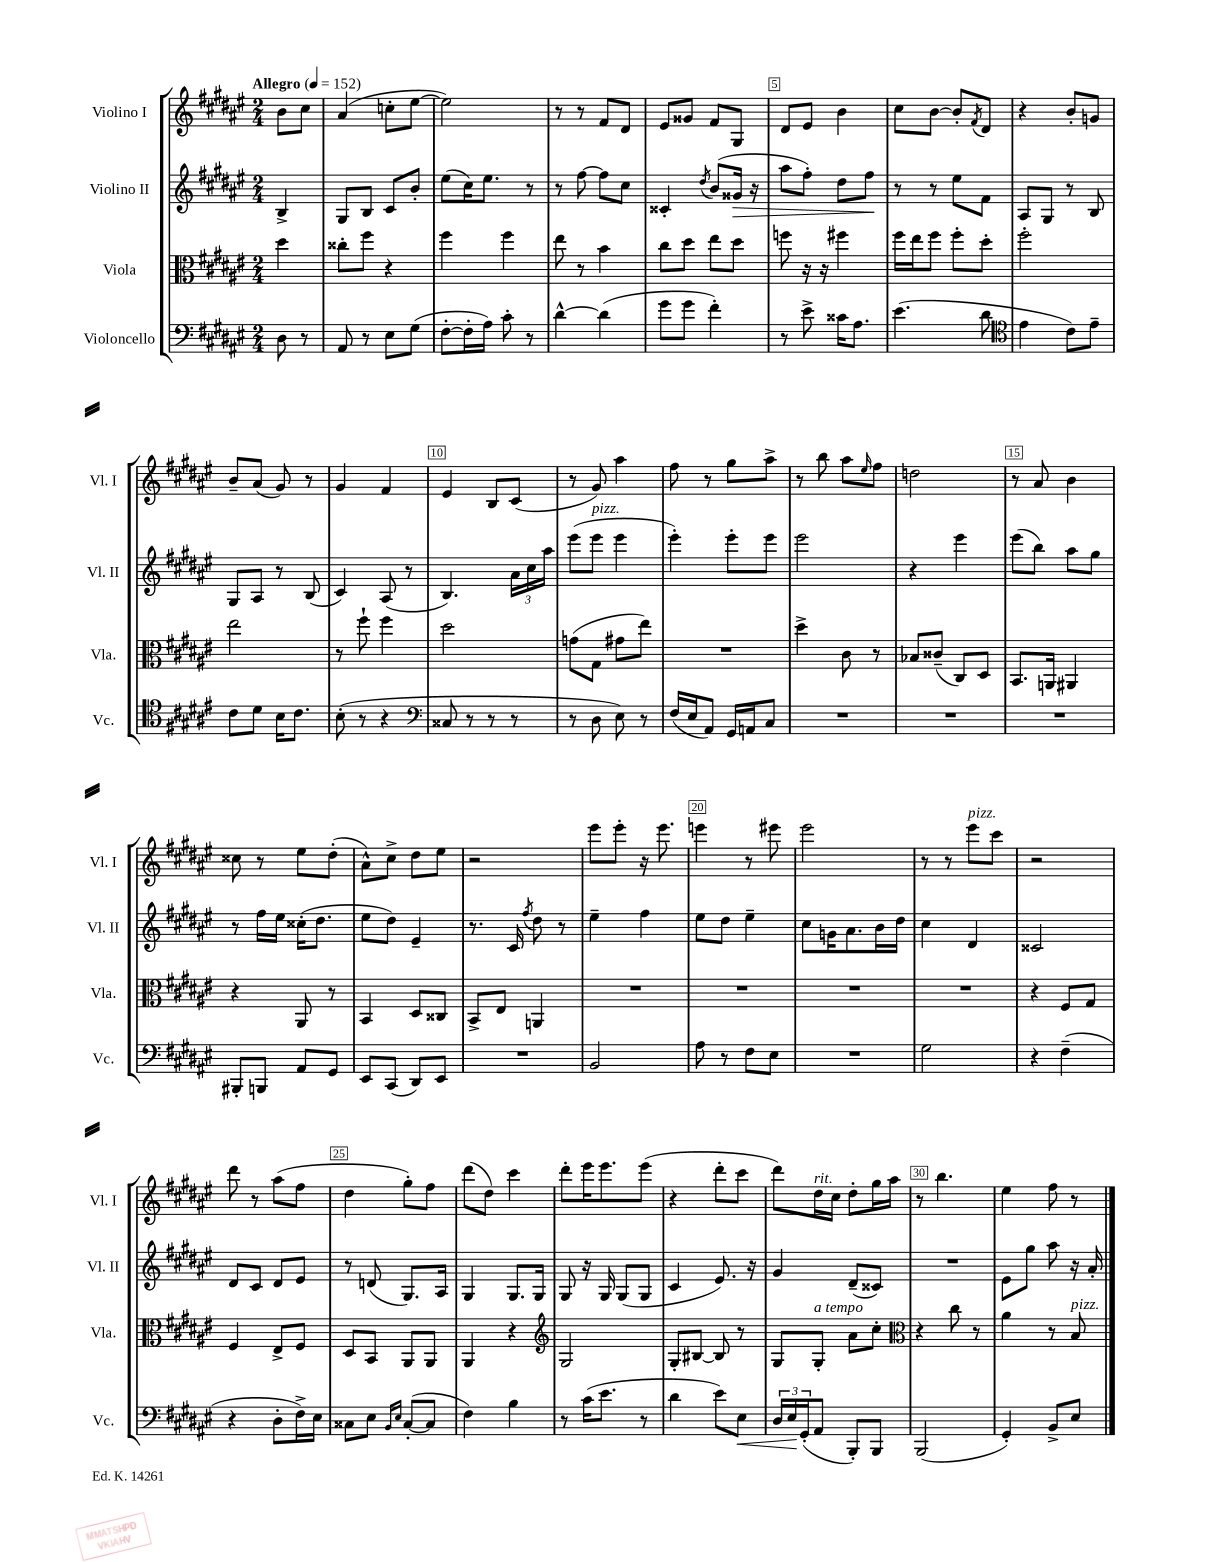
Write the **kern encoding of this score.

**kern	**dynam	**kern	**kern	**dynam	**kern
*part4	*part4	*part3	*part2	*part2	*part1
*staff4	*staff4	*staff3	*staff2	*staff2	*staff1
*I"Violoncello	*	*I"Viola	*I"Violino II	*	*I"Violino I
*I'Vc.	*	*I'Vla.	*I'Vl. II	*	*I'Vl. I
*clefF4	*	*clefC3	*clefG2	*	*clefG2
*k[f#c#g#d#a#e#]	*	*k[f#c#g#d#a#e#]	*k[f#c#g#d#a#e#]	*	*k[f#c#g#d#a#e#]
*M2/4	*	*M2/4	*M2/4	*	*M2/4
*MM152	*	*MM152	*MM152	*	*MM152
=	=	=	=	=	=
!	!	!	!	!	!LO:TX:a:B:t=Allegro
8D#\	.	4dd#\	4B^/	.	8b\L
8r	.	.	.	.	8cc#\J
=1	=1	=1	=1	=1	=1
8AA#/	.	8cc##X'\L	8G#/L	.	(4a#/
8r	.	8ff#\J	8B/J	.	.
8E#\L	.	4r	8c#/L	.	8ccn'\L
(8G#\J	.	.	8b'/J	.	[8ee#\J
=2	=2	=2	=2	=2	=2
[8F#'\L	.	4ff#\	(8ee#\L	.	2ee#\])
16F#'\L]	.	.	16cc#\K)	.	.
16A#\JJ)	.	.	8.ee#\J	.	.
8c#'\	.	4ff#\	.	.	.
8r	.	.	8r	.	.
=3	=3	=3	=3	=3	=3
[4d#^^\	.	8ee#\	8r	.	8r
.	.	8r	[8ff#\	.	8r
(4d#\]	.	4b\	8ff#\L]	.	8f#/L
.	.	.	8cc#\J	.	8d#/J
=4	=4	=4	=4	=4	=4
8g#\L	.	8cc#\L	4c##X'/	.	8e#/L
8g#\J	.	8dd#\J	.	.	8g##X/J
.	.	.	8qdd#/	.	.
4f#'\)	.	8ee#\L	(8b/L	.	8f#/L
!	!	!	!	!LO:HP:b	!
.	.	8dd#\J	16g##X/Jk	>	8G#/J
.	.	.	16r	.	.
=5	=5	=5	=5	=5	=5
8r	.	8ffn\	8aa#\L	.	8d#/L
8e#^\	.	16r	8ff#'\J)	.	8e#/J
.	.	16r	.	.	.
16c##X\KL	.	4ff#X\	8dd#\L	.	4b\
8.A#\J	.	.	.	.	.
.	.	.	8ff#\J	.	.
.	.	.	.	]	.
=6	=6	=6	=6	=6	=6
(4.e#\	.	16ff#\LL	8r	.	8cc#\L
.	.	16ee#\J	.	.	.
.	.	8ff#\J	8r	.	[8b\J
.	.	8ff#'\L	8ee#\L	.	8b'/L]
.	.	.	.	.	8qf#/
8d#\	.	8dd#'\J	8f#\J	.	8d#/J
=7	=7	=7	=7	=7	=7
*clefC4	*	*	*	*	*
4e#\	.	2ff#'\	8A#/L	.	4r
.	.	.	8G#/J	.	.
8c#\L)	.	.	8r	.	8b'/L
8e#~\J	.	.	8B/	.	8gn/J
!!LO:LB:g=z
=8	=8	=8	=8	=8	=8
8c#\L	.	2ee#\	8G#/L	.	8b~/L
8d#\J	.	.	8A#/J	.	(8a#/J
16B\KL	.	.	8r	.	8g#/)
8.c#\J	.	.	.	.	.
.	.	.	(8B/	.	8r
=9	=9	=9	=9	=9	=9
(8B'\	.	8r	4c#/)	.	4g#/
8r	.	8ff#`\	.	.	.
4r	.	4ff#\	(8A#/	.	4f#/
.	.	.	8r	.	.
=10	=10	=10	=10	=10	=10
*clefF4	*	*	*	*	*
8C##X/	.	2dd#\	4.B/)	.	4e#/
8r	.	.	.	.	.
8r	.	.	.	.	8B/L
8r	.	.	24a#\LL	.	(8c#/J
.	.	.	24cc#\	.	.
.	.	.	24aa#\JJ	.	.
=11	=11	=11	=11	=11	=11
8r	.	(8gn\L	(8eee#\L	.	8r
!	!	!	!LO:TX:a:i:t=pizz.	!	!
8D#\	.	8G#\J	8eee#\J	.	8g#/)
8E#\)	.	8g#X\L	4eee#\	.	4aa#\
8r	.	8ee#\J)	.	.	.
=12	=12	=12	=12	=12	=12
(16F#/LL	.	2r	4eee#'\)	.	8ff#\
16E#/J	.	.	.	.	.
8AA#/J)	.	.	.	.	8r
16GG#/LL	.	.	8eee#'\L	.	8gg#\L
16AAn/J	.	.	.	.	.
8C#/J	.	.	8eee#\J	.	8aa#^\J
=13	=13	=13	=13	=13	=13
2r	.	4dd#^\	2eee#\	.	8r
.	.	.	.	.	8bb\
.	.	8c#\	.	.	8aa#\L
.	.	.	.	.	16qqee#/
.	.	8r	.	.	8ff#\J
=14	=14	=14	=14	=14	=14
2r	.	8B-X/L	4r	.	2ddn\
.	.	(8c##X~/J	.	.	.
.	.	8C#/L)	4eee#\	.	.
.	.	8D#/J	.	.	.
=15	=15	=15	=15	=15	=15
2r	.	8.BB/L	(8eee#\L	.	8r
.	.	.	8bb\J)	.	8a#/
.	.	16AAn/Jk	.	.	.
.	.	4AA#X/	8aa#\L	.	4b\
.	.	.	8gg#\J	.	.
!!LO:LB:g=z
=16	=16	=16	=16	=16	=16
8BBB#X'/L	.	4r	8r	.	8cc##X\
8BBBn/J	.	.	16ff#\LL	.	8r
.	.	.	16ee#\JJ	.	.
8AA#/L	.	8AA#/	(16cc##X'\KL	.	8ee#\L
.	.	.	8.dd#\J	.	.
8GG#/J	.	8r	.	.	(8dd#'\J
=17	=17	=17	=17	=17	=17
8EE#/L	.	4BB/	8ee#\L	.	8a#^^\L)
(8CC#/J	.	.	8dd#\J)	.	8cc#^\J
8DD#/L)	.	8D#/L	4e#~/	.	8dd#\L
8EE#/J	.	8C##X/J	.	.	8ee#\J
=18	=18	=18	=18	=18	=18
2r	.	8BB^/L	8.r	.	2r
.	.	8E#/J	.	.	.
.	.	.	16c#/	.	.
.	.	.	8qff#/	.	.
.	.	4AAn/	8dd#\	.	.
.	.	.	8r	.	.
=19	=19	=19	=19	=19	=19
2BB/	.	2r	4ee#~\	.	8eee#\L
.	.	.	.	.	8eee#'\J
.	.	.	4ff#\	.	16r
.	.	.	.	.	8.eee#\
=20	=20	=20	=20	=20	=20
8A#\	.	2r	8ee#\L	.	4eeen\
8r	.	.	8dd#\J	.	.
8F#\L	.	.	4ee#~\	.	8r
8E#\J	.	.	.	.	8eee#X\
=21	=21	=21	=21	=21	=21
2r	.	2r	8cc#\L	.	2eee#\
.	.	.	16gn\K	.	.
.	.	.	8.a#\	.	.
.	.	.	16b\L	.	.
.	.	.	16dd#\JJ	.	.
=22	=22	=22	=22	=22	=22
2G#\	.	2r	4cc#\	.	8r
.	.	.	.	.	8r
!	!	!	!	!	!LO:TX:a:i:t=pizz.
.	.	.	4d#/	.	8eee#\L
.	.	.	.	.	8ccc#\J
=23	=23	=23	=23	=23	=23
4r	.	4r	2c##X/	.	2r
(4F#~\	.	8F#/L	.	.	.
.	.	8G#/J	.	.	.
!!LO:LB:g=z
=24	=24	=24	=24	=24	=24
4r	.	4F#/	8d#/L	.	8ddd#\
.	.	.	8c#/J	.	8r
8D#'\L	.	8E#^/L	8d#/L	.	(8aa#\L
16F#^\L)	.	8F#/J	8e#/J	.	8ff#\J
16E#\JJ	.	.	.	.	.
=25	=25	=25	=25	=25	=25
8C##X\L	.	8D#/L	8r	.	4dd#\
8E#\J	.	8BB/J	(8dn/	.	.
16qqBB/LL	.	.	.	.	.
16qqE#/JJ	.	.	.	.	.
([8C##'/L	.	8AA#/L	8.G#/L)	.	8gg#'\L)
8C##/J]	.	8AA#/J	.	.	8ff#\J
.	.	.	16A#/Jk	.	.
=26	=26	=26	=26	=26	=26
4F#\)	.	4AA#/	4G#/	.	(8ddd#\L
.	.	.	.	.	8dd#\J)
4B\	.	4r	8.G#/L	.	4ccc#\
.	.	.	16G#/Jk	.	.
=27	=27	=27	=27	=27	=27
*	*	*clefG2	*	*	*
8r	.	2G#/	8G#/	.	8ddd#'\L
(16c#\KL	.	.	16r	.	16eee#\K
8.e#\J	.	.	16G#/	.	8.eee#\
.	.	.	(8G#/L	.	.
8r	.	.	8G#/J	.	(8eee#\J
=28	=28	=28	=28	=28	=28
4d#\	.	8G#'/L	4c#/	.	4r
.	.	[8B#X/J	.	.	.
8e#\L)	.	8B#/]	8.e#/)	.	8ddd#'\L
!	!LO:HP:b	!	!	!	!
8E#\J	<	8r	.	.	8ccc#\J
.	.	.	16r	.	.
=29	=29	=29	=29	=29	=29
24D#/LL	.	8G#/L	4g#/	.	8ddd#\L)
24E#/	.	.	.	.	.
(24GG#'/J	[	.	.	.	.
!	!	!	!	!	!LO:TX:a:i:t=rit.
!	!	!LO:TX:a:i:t=a tempo	!	!	!
8AA#/J	.	8G#'/J	.	.	16dd#\L
.	.	.	.	.	16cc#\JJ
8BBB'/L)	.	8a#\L	(8d#~/L	.	8dd#'\L
8BBB/J	.	8cc#'\J	8c##X/J)	.	16gg#\L
.	.	.	.	.	16aa#\JJ
=30	=30	=30	=30	=30	=30
*	*	*clefC3	*	*	*
(2BBB/	.	4r	2r	.	8r
.	.	.	.	.	4.bb\
.	.	8cc#\	.	.	.
.	.	8r	.	.	.
=31	=31	=31	=31	=31	=31
4GG#'/)	.	4a#\	8e#\L	.	4ee#\
.	.	.	8gg#\J	.	.
8BB^/L	.	8r	8aa#\	.	8ff#\
!	!	!LO:TX:a:i:t=pizz.	!	!	!
8E#/J	.	8B/	16r	.	8r
.	.	.	16a#'/	.	.
==	==	==	==	==	==
*-	*-	*-	*-	*-	*-
